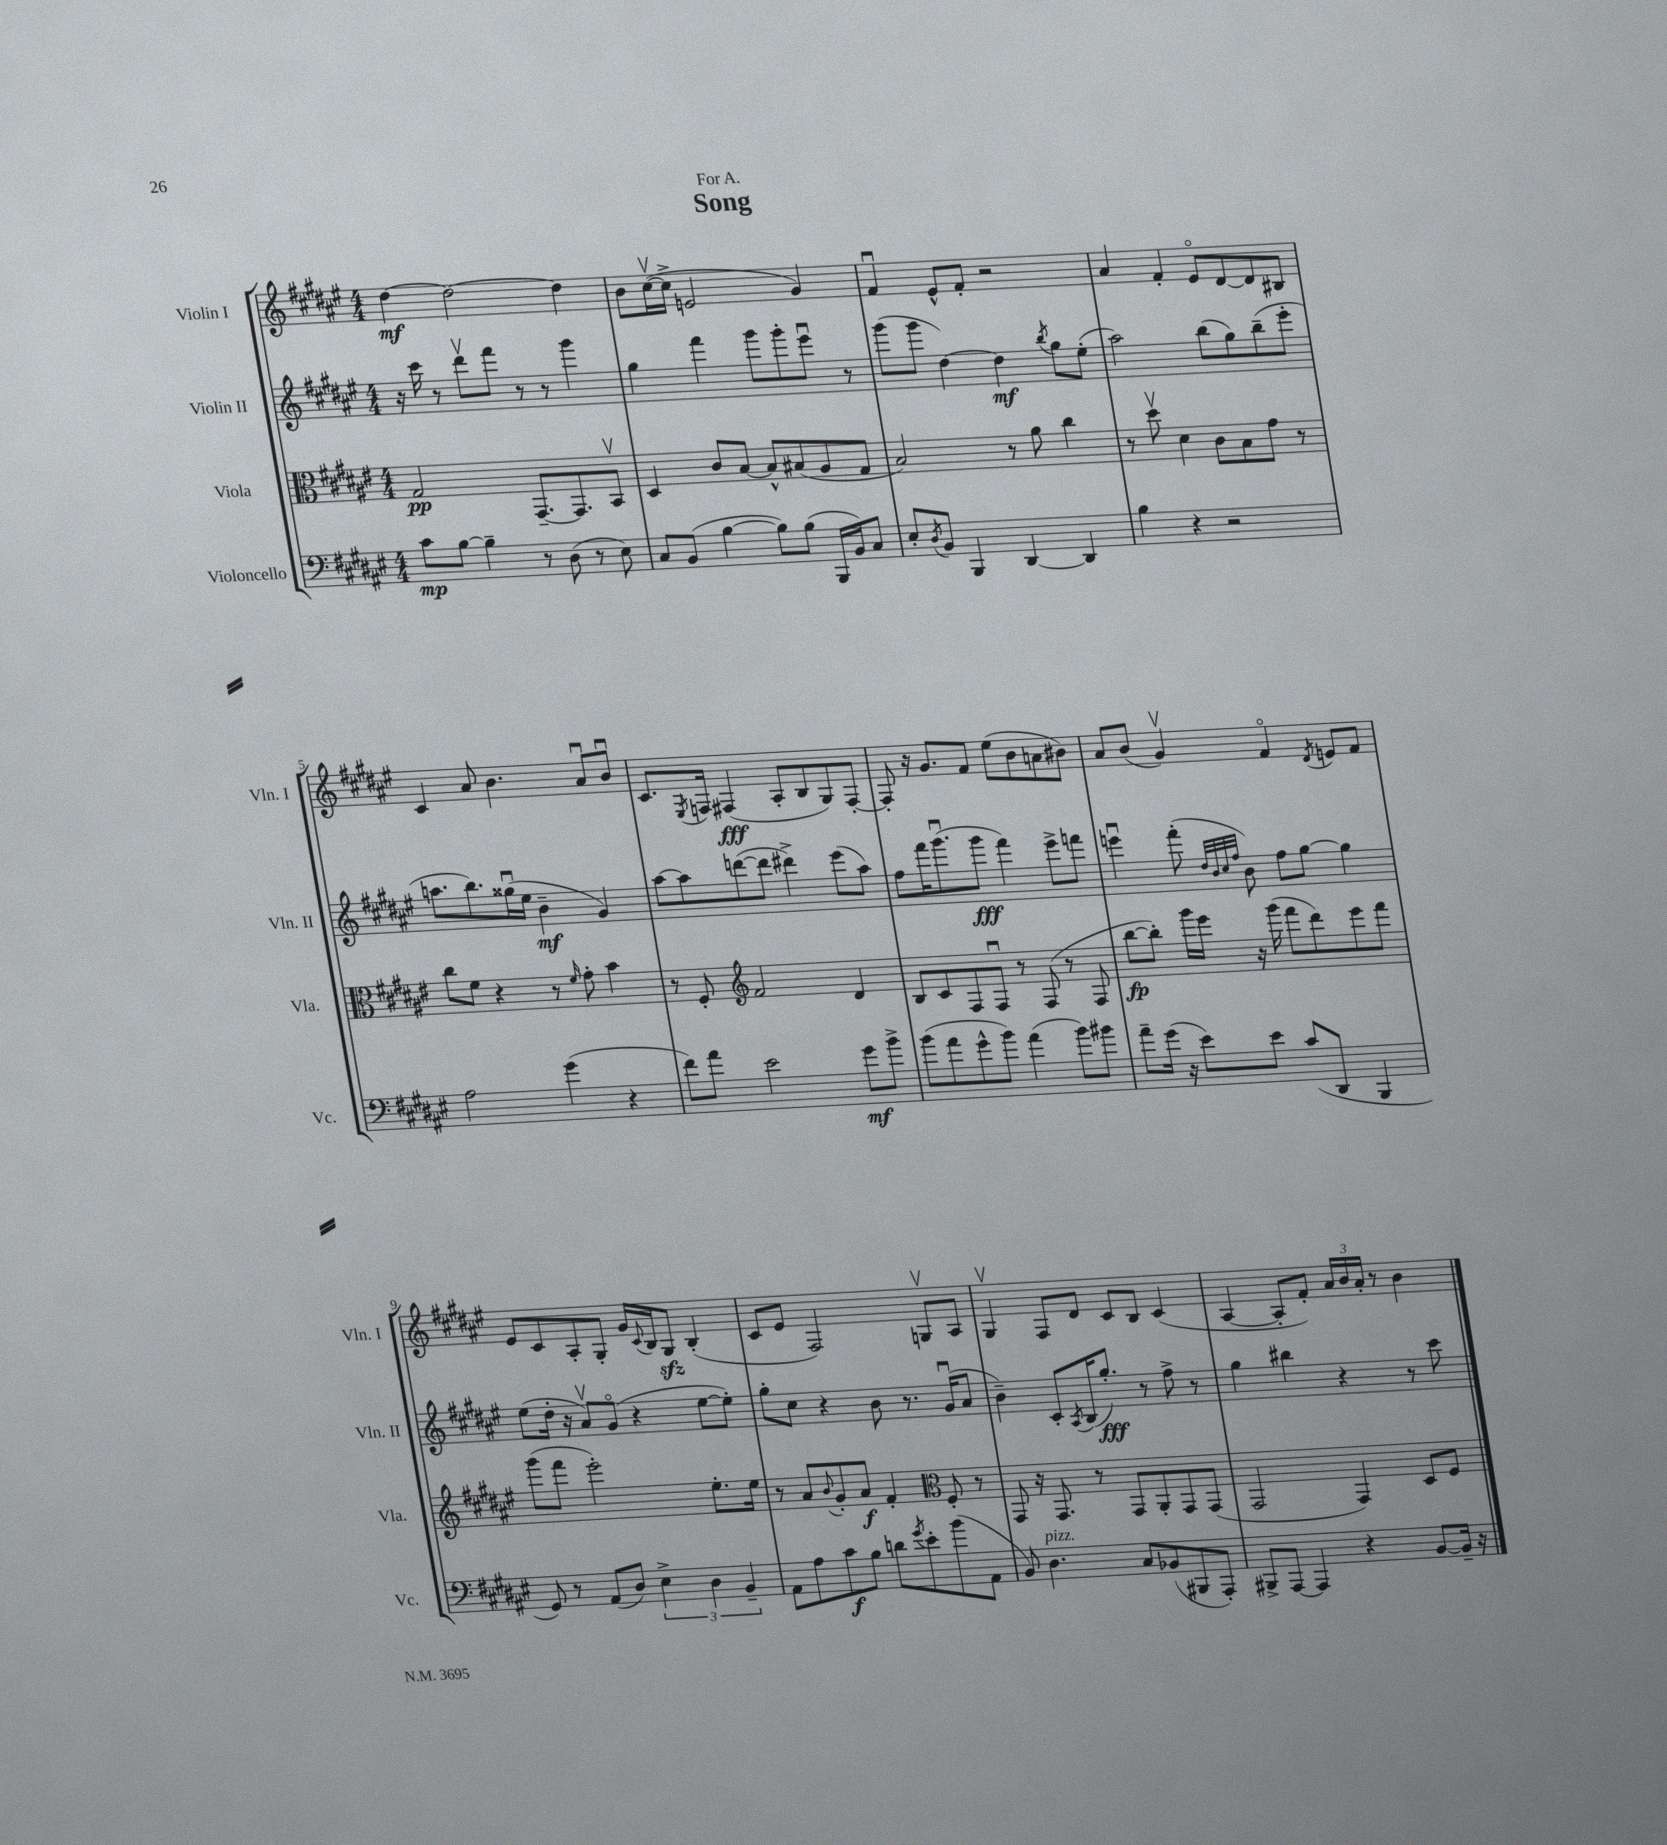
\header { title = "Song" dedication = "For A." }
<<
\new StaffGroup <<
\new Staff = "s0" \with { instrumentName = "Violin I" shortInstrumentName = "Vln. I" } {
    \clef treble \key fis \major \numericTimeSignature \time 4/4
    dis''4~\mf dis''2~ dis''4 |
    b'8 cis''16~\upbow( cis''16-> e'2 gis'4) |
    fis'4\downbow eis'8-^ fis'8-. r2 |
    ais'4 fis'4-. eis'8\flageolet dis'8~ dis'8 bis8 |
    cis'4 ais'8 b'4. ais'8\downbow b'8\downbow |
    cis'8. \acciaccatura { eis8 } f16 fis4\fff( ais8-. b8 gis8) fis8~-. |
    fis8-. r16 gis'8. fis'8 eis''8( b'8 a'8 bis'8) |
    ais'8 b'8( gis'4\upbow) fis'4\flageolet \acciaccatura { dis'8 } e'8 fis'8 |
    eis'8 cis'8 ais8-. gis8-. gis'16 \appoggiatura { cis'8 } b16 gis8\sfz b4-.( |
    cis'8 eis'8 fis2) g8\upbow ais8 |
    gis4\upbow fis8 dis'8 cis'8 b8 cis'4( |
    ais4~ ais8-. fis'8-.) \tuplet 3/2 { ais'16 b'16 ais'16-. } r8 b'4 \bar "|." |
}
\new Staff = "s1" \with { instrumentName = "Violin II" shortInstrumentName = "Vln. II" } {
    \clef treble \key fis \major \numericTimeSignature \time 4/4
    r16 cis'''16 r8 dis'''8\upbow fis'''8 r8 r8 gis'''4 |
    gis''4 fis'''4 gis'''8 gis'''8-. eis'''8\downbow r8 |
    gis'''8( gis'''8 dis''4~) dis''4\mf \acciaccatura { b''8 } gis''8 eis''8-.( |
    ais''2) b''8( gis''8) b''8--( eis'''8-. |
    a''8. b''8.) gisis''16\downbow( eis''16 b'4--\mf gis'4) |
    ais''8~ ais''8 d'''8~( d'''8 dis'''4->) eis'''8( ais''8) |
    fis''8 fis'''16 gis'''8.\downbow( gis'''8\fff fis'''4) eis'''8-> f'''8 |
    e'''4\downbow fis'''8-.( \grace { dis''32 b'32 cis''32 fis''32 } b'8) fis''8 gis''8~ gis''4 |
    eis''8( dis''16-. r16 ais'8\upbow) gis'8\flageolet( r4 eis''8~ eis''8-.) |
    gis''8-. cis''8 r4 b'8 r8. gis'16\downbow( ais'8 |
    b'4--) cis'8-. \acciaccatura { ais8 } b16( gis''8.-.\fff) r8 fis''8-> r8 |
    gis''4 bis''4 r4 r8 cis'''8 \bar "|." |
}
\new Staff = "s2" \with { instrumentName = "Viola" shortInstrumentName = "Vla." } {
    \clef alto \key fis \major \numericTimeSignature \time 4/4
    gis2\pp gis,8.~-- gis,8. b,8\upbow |
    dis4 cis'8 b8~ b8-^ bis8( ais8 gis8 |
    b2) r8 ais'8 cis''4 |
    r8 dis''8\upbow dis'4 cis'8 b8 gis'8 r8 |
    cis''8 fis'8 r4 r8 \grace { fis'16 } gis'8-. b'4 |
    r8 fis8-. \clef treble fis'2 dis'4 |
    b8 cis'8 fis8 fis8\downbow r8 fis8( r8 fis8 |
    b''8~\fp b''8-.) gis'''16 eis'''16 r16 gis'''16( fis'''8 dis'''8) eis'''8 fis'''8 |
    gis'''8( fis'''8 eis'''2-.) eis''8.-. eis''16 |
    r8 ais'8 \appoggiatura { b'8 } gis'8-. ais'8\f fis'4-. \clef alto fis8-. r8 |
    gis,8 r16 gis,8. r8 gis,8 ais,8-. gis,8 gis,8( |
    gis,2 gis,4) dis8 fis8 \bar "|." |
}
\new Staff = "s3" \with { instrumentName = "Violoncello" shortInstrumentName = "Vc." } {
    \clef bass \key fis \major \numericTimeSignature \time 4/4
    cis'8\mp b8~ b4-- r8 dis8( r8 eis8) |
    cis8 b,8( b4~ b8) b8( b,,16 b,16) cis8 |
    eis8-. \acciaccatura { dis8 } b,8 b,,4 dis,4~ dis,4 |
    b4 r4 r2 |
    ais2 gis'4( r4 |
    fis'8) ais'8 eis'2 gis'8\mf b'8-> |
    b'8( ais'8 gis'8-^ b'8) ais'4( b'8) bis'8 |
    ais'8-- gis'16( r16 eis'8) eis'8 cis'8( dis,8 b,,4 |
    gis,8) r8 ais,8( dis8) \tuplet 3/2 { eis4-> dis4 b,4-- } |
    ais,8 ais8 cis'8\f b8 d'8 \acciaccatura { gis'8 } eis'8-. b'8( ais,8 |
    b,8) dis4.^\markup { \italic "pizz." } cis8 bes,8( bis,,8 ais,,8-.) |
    bis,,8-> ais,,8~ ais,,4 r4 b,8~ b,16-- r16 \bar "|." |
}
>>
>>
